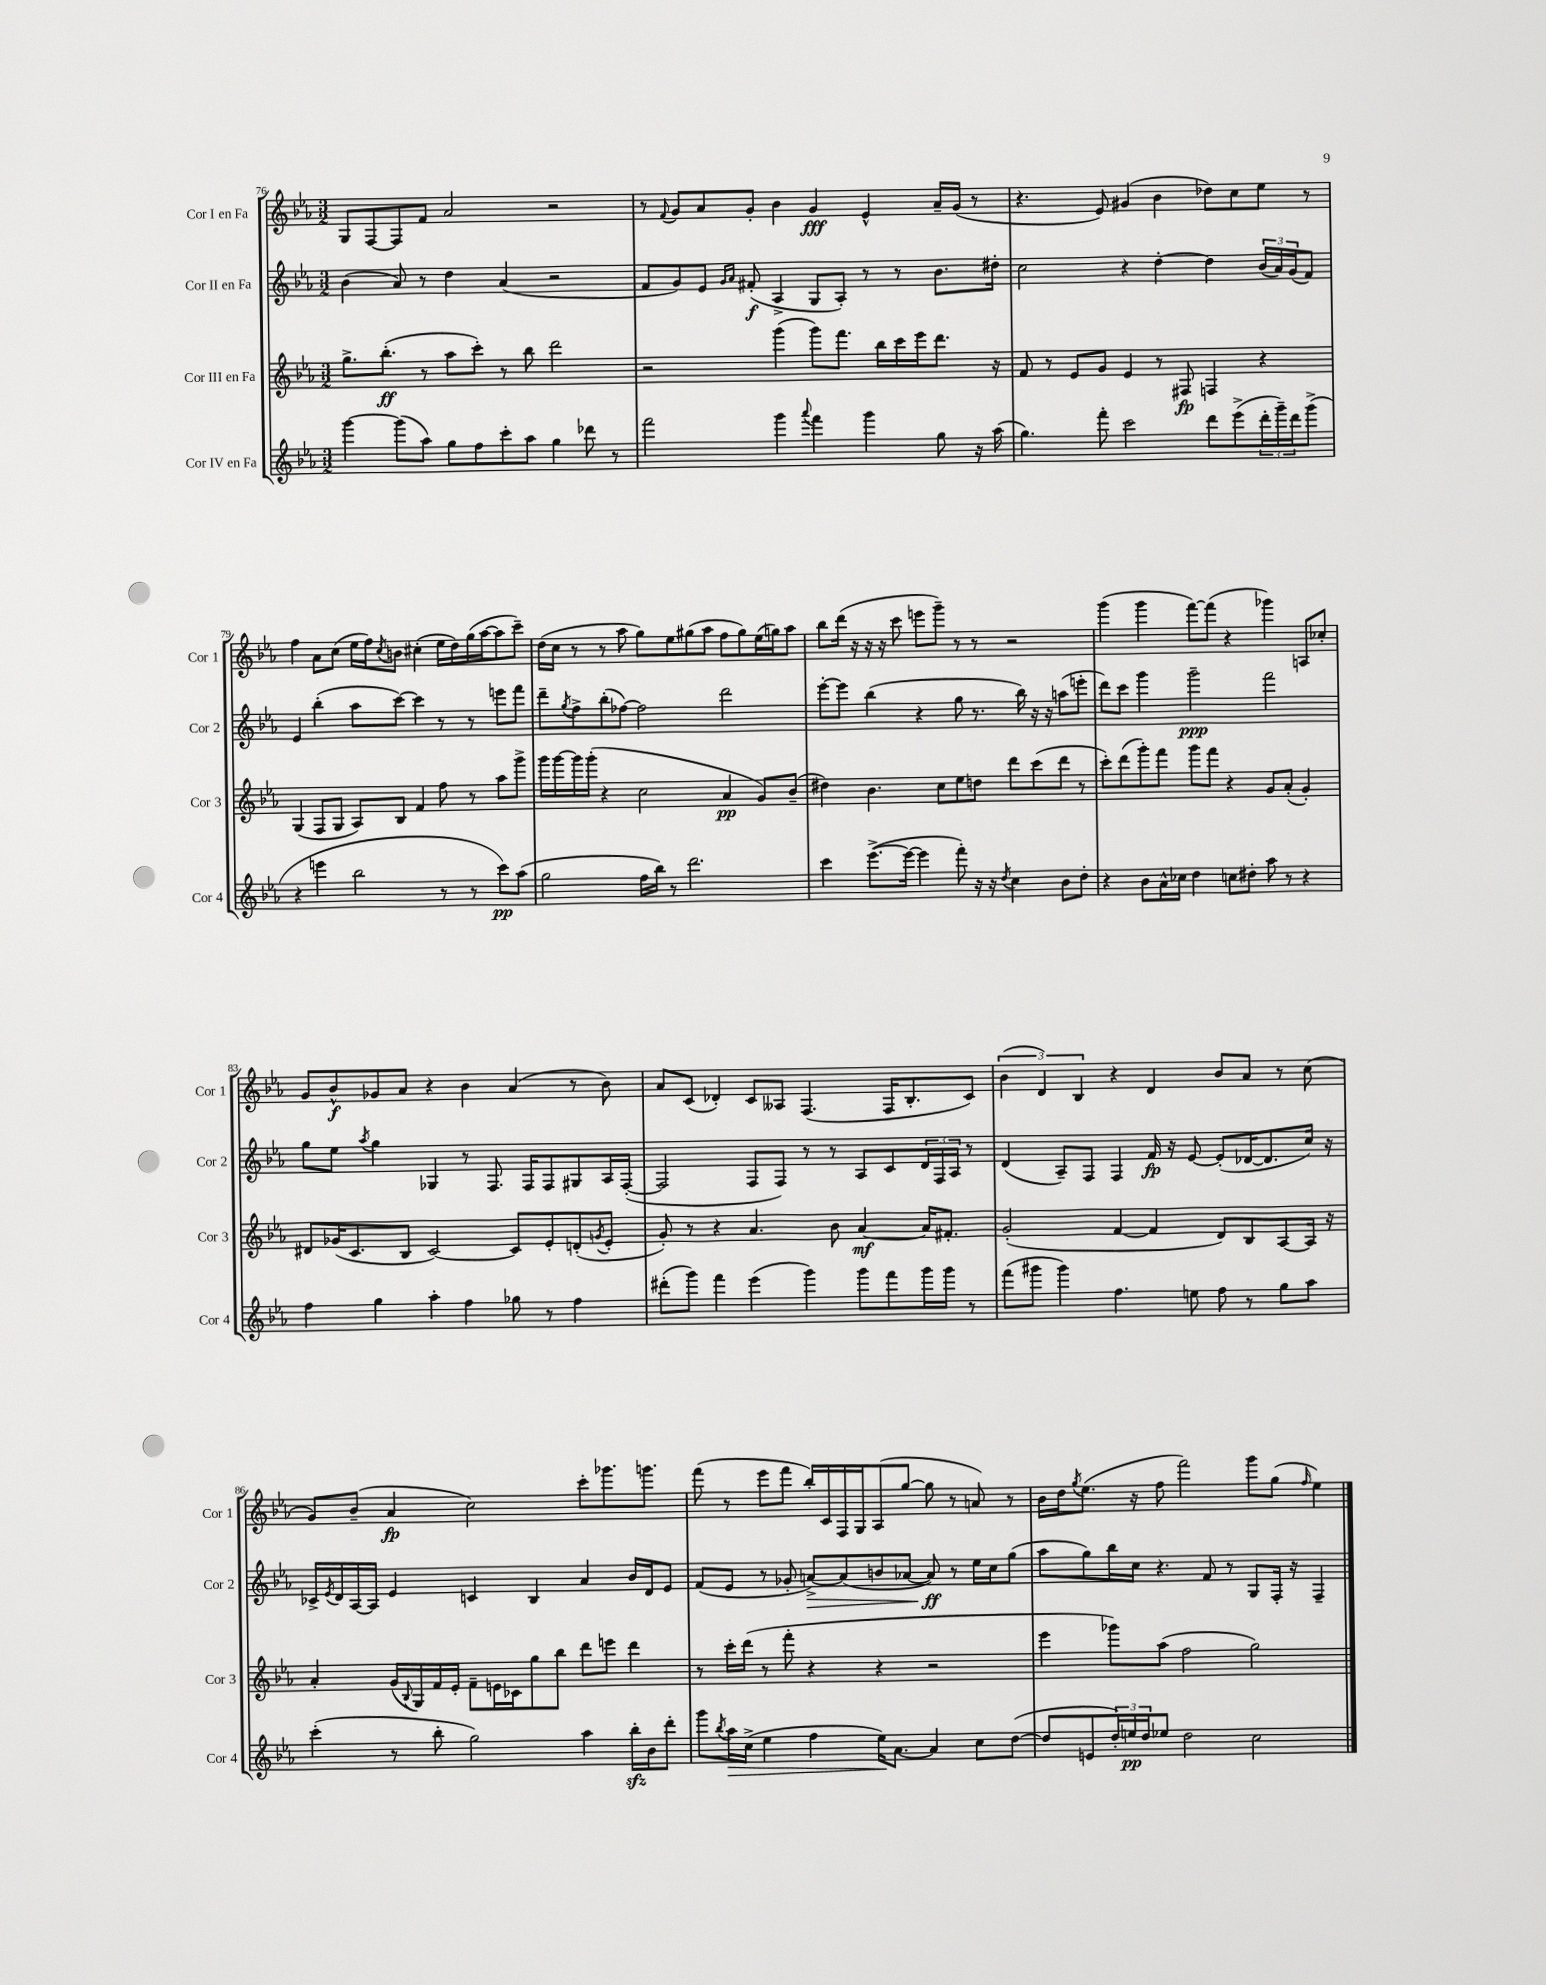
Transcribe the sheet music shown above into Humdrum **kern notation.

**kern	**kern	**kern	**kern
*staff4	*staff3	*staff2	*staff1
*clefG2	*clefG2	*clefG2	*clefG2
*k[b-e-a-]	*k[b-e-a-]	*k[b-e-a-]	*k[b-e-a-]
*M3/2	*M3/2	*M3/2	*M3/2
[4ggg	8.gg^	(4b-	8G
.	.	.	[8F
.	(8.bb-'	.	.
(8ggg]	.	8a-)	8F]
8aa-)	8r	8r	8f
8gg	8aa-	4dd	2a-
8ff	8ccc')	.	.
8ccc'	8r	(4a-	.
8aa-	8bb-	.	.
4gg	2ddd	2r	2r
8ddd-	.	.	.
8r	.	.	.
=	=	=	=
2fff	2r	8f	8r
.	.	.	8qqf
.	.	8g)	8g
.	.	8e-	8a-
.	.	16qqg	.
.	.	16qqa-	.
.	.	(8f#'	8g'
4ggg	(4ggg	4A-^	4b-
8qqaaa-	.	.	.
4fff	8ggg)	8G	4g
.	8.fff	8A-')	.
4ggg	.	8r	4e-^^
.	16bb-	.	.
.	16ccc	8r	.
.	16eee-	.	.
8gg	8.ddd	8.b-	16a-~
.	.	.	(16g
16r	.	.	8r
(16aa-	16r	16dd#'	.
=	=	=	=
4.gg)	8f	2cc	4.r
.	8r	.	.
.	8e-	.	.
8fff'	8g	.	8e-)
2ccc	4e-	4r	(4g#
.	8r	[4dd'	4b-
.	8F#	.	.
8ddd	4F	4dd]	8dd-)
(8eee-^	.	.	8cc
24ddd'	4r	(24b-	8ee-
24ggg~)	.	24a-)	.
24ddd	.	(24g	.
(8ggg^	.	8f)	8r
=	=	=	=
4r	(4G	4e-	4ff
4eee	8F	(4bb-'	8a-
.	8G	.	(8cc
2bb-	8A-)	8aa-	16ee-
.	.	.	16ff)
.	.	.	8qcc
.	8B-	[8ccc)	8b
.	4f	4ccc]	(4cc#'
8r	8ff	8r	16ee-
.	.	.	16dd)
8r	8r	8r	(16gg
.	.	.	[16aa-
8ccc)	8aa-	8eee	8aa-]
(8aa-	8ggg^	8fff	8ccc~)
=	=	=	=
2gg	16ggg	8ddd~	(16dd
.	[16ggg	.	16cc
.	.	8qgg	.
.	16ggg]	8ff^	8r
.	(16ggg'	.	.
.	4r	(8bb-'	8r
.	.	[8ff-)	8aa-
16ff	2cc	2ff-]	8gg)
16bb-)	.	.	.
8r	.	.	8ee-
2.ddd	.	.	(8gg#
.	.	.	8aa-
.	4a-	2ddd	8ff
.	.	.	8gg#)
.	8g)	.	(16ee-
.	.	.	16gg)
.	(8b-~	.	8aa-
=	=	=	=
4ccc	4dd#)	[8eee-'	8bb-
.	.	8eee-]	(16ddd
.	.	.	16r
([8.eee-^	4.b-	(4bb-	16r
.	.	.	16r
.	.	.	8ccc
16eee-_	.	.	.
4eee-]	.	4r	8eee
.	8cc	.	8ggg~)
8fff')	8ee-	8gg	8r
16r	8dd	8.r	8r
16r	.	.	.
8qdd	.	.	.
4cc	8ddd	.	2r
.	.	16bb-)	.
.	(8ccc	16r	.
.	.	16r	.
8b-	8ddd	(8aa	.
8dd'	8r	8eee'	.
=	=	=	=
4r	8ccc')	8ddd)	(4ggg
.	(8ddd	8ccc	.
8b-	8ggg')	4ggg	4ggg
16a-^^	8fff	.	.
16cc-	.	.	.
4dd	8ggg	2ggg~	[8fff)
.	8fff	.	(8fff]
8cc	4r	.	4r
8dd#'	.	.	.
8aa-	8g	2fff	4ggg-)
8r	(8a-'	.	.
4r	4g')	.	8A
.	.	.	8cc-'
=	=	=	=
4ff	8d#	8gg	8g
.	(16g-	8ee-	8b-^^
.	8.c	.	.
.	.	8qaa-	.
4gg	.	4gg	8g-
.	8B-	.	8a-
4aa-'	[2c)	4G-	4r
4ff	.	8r	4b-
.	.	8.F	.
8gg-	8c]	.	(4a-
.	.	16F	.
8r	8e-'	8F	.
4ff	(8d'	8G#	8r
.	8qg	.	.
.	8e-'	16A-	8b-)
.	.	([16F'	.
=	=	=	=
(8ddd#'	8g')	2F]	8a-
8ggg)	8r	.	(8c
4fff	4r	.	4d-')
(4eee-	4.a-	8F	8c
.	.	8F)	8A--
4ggg)	.	8r	(4.F
.	8b-	8r	.
8ggg	[4a-	8A-	.
8fff	.	8c	16F
.	.	.	8.B-'
16ggg	16a-]	24d	.
.	.	24F	.
16ggg	8.f#'	.	.
.	.	24A-	.
8r	.	8r	8c)
=	=	=	=
(8fff	(2g'	(4d	(6b-
8ggg#	.	.	.
.	.	.	6d)
4ggg#)	.	8A-~)	.
.	.	.	6B-
.	.	8F	.
4.ff	[4f	4F	4r
.	4f]	16f	4d
.	.	16r	.
8ee	.	[8e-	.
8ff	8d)	(8e-']	8b-
8r	8B-	[16d-	8a-
.	.	8.d-]	.
8gg	[8A-	.	8r
8aa-	16A-]	16cc)	(8cc
.	16r	16r	.
=	=	=	=
(4ccc'	4a-'	16c-^	8g)
.	.	8qe-	.
.	.	16d	.
.	.	[16A-	(8b-~
.	.	16A-]	.
8r	(16g	4e-	4a-
.	8qqB-	.	.
.	16G)	.	.
8bb-'	16f	.	.
.	16e-'	.	.
2gg)	8f~	4c	2cc)
.	16e	.	.
.	16c-	.	.
.	8gg	4B-	.
.	8bb-	.	.
4aa-	8ddd	4a-	8ccc'
.	8eee	.	8.ggg-
16bb-'	4ddd	16b-	.
16b-	.	16d	8.ggg
8ddd'	.	8e-	.
=	=	=	=
8ggg	8r	(8f	(8fff
8qbb-	.	.	.
16aa-	16ccc'	8e-	8r
(16cc^	(16ddd	.	.
4ee-	8r	8r	8eee-
.	8fff'	8g-'	8fff
4ff	4r	[8a^)	16bb-')
.	.	.	16c
.	.	(8a]	16F
.	.	.	16G
16ee-)	4r	8b	(8A-
[8.a-	.	.	.
.	.	[8a-	[8gg
4a-]	2r	8a-])	8gg]
.	.	8r	8r
8cc	.	16ee-	8a)
.	.	16cc	.
([8dd	.	(8gg	8r
=	=	=	=
8dd]	4eee-	8aa-	16b-
.	.	.	16dd
.	.	.	8qgg
8e	.	8gg)	(8.ee-
24dd')	8ggg-)	16bb-	.
24ee	.	.	.
.	.	16cc	16r
24dd	.	.	.
8ee-	(8aa-	4.r	8ff
2dd	2ff	.	2fff)
.	.	8f	.
.	.	8r	.
2cc	2gg)	8G	8ggg
.	.	16F'	(8gg
.	.	16r	.
.	.	.	16qqff
.	.	4F~	4ee-)
==	==	==	==
*-	*-	*-	*-
